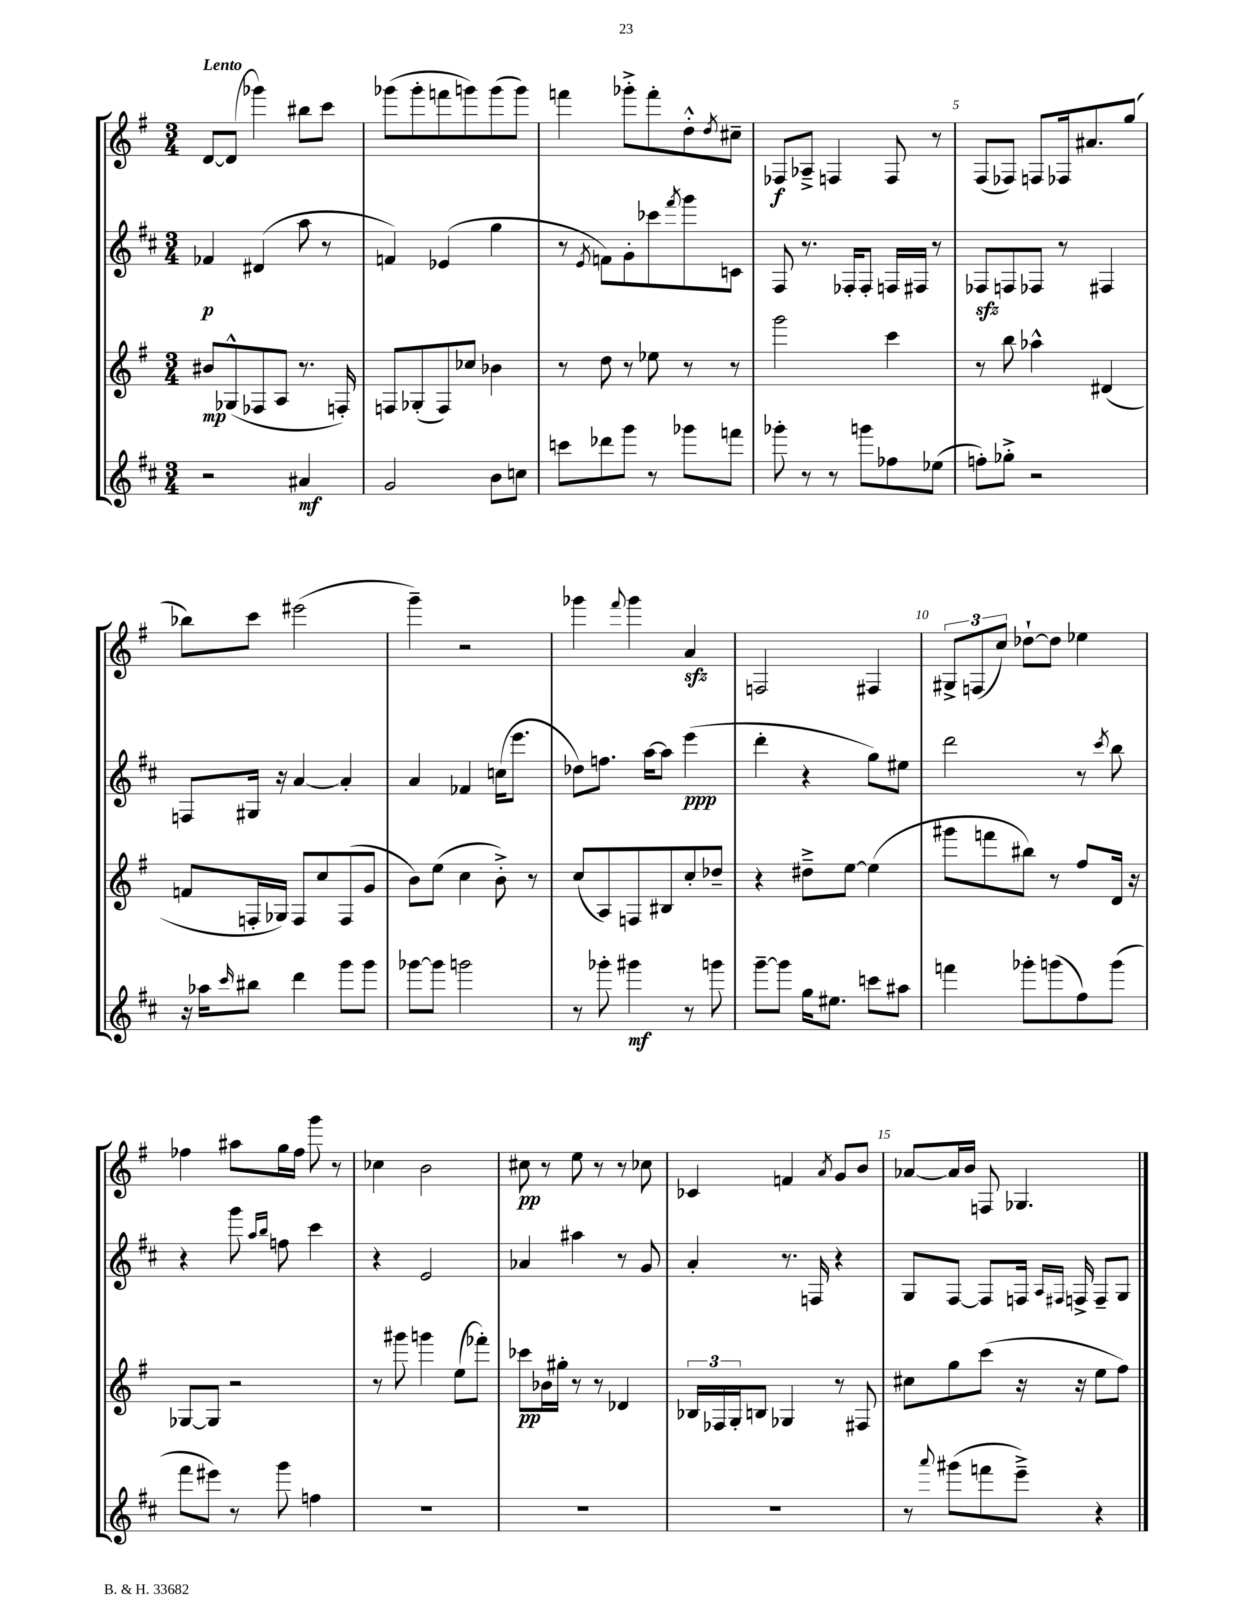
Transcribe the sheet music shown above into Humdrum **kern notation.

**kern	**kern	**kern	**kern
*staff4	*staff3	*staff2	*staff1
*clefG2	*clefG2	*clefG2	*clefG2
*k[f#c#]	*k[f#]	*k[f#c#]	*k[f#]
*M3/4	*M3/4	*M3/4	*M3/4
2r	8b#/L	4f-/	[8d/L
.	(8G-^^/	.	(8d/]J
.	8F-/	(4d#/	4ggg-\)
.	8A/J	.	.
4a#/	8.r	8aa\	8bb#\L
.	.	8r	8ccc\J
.	16F'/)	.	.
=	=	=	=
2g/	8F/L	4f/)	(8ggg-\L
.	(8G-'/	.	8ggg-'\
.	8F/)	(4e-/	8fff\
.	8cc-/J	.	8ggg\)
8b\L	4b-\	4gg\	(8ggg\
8cc\J	.	.	8ggg\J)
=	=	=	=
8ccc\L	8r	8r	4fff\
.	.	8qe/	.
8ddd-\	8dd\	8f\L)	.
8ggg\J	8r	8g'\	8ggg-'^\L
8r	8ee-\	8ccc-\	8fff'\
.	.	8qfff#/	.
8ggg-\L	8r	8ggg\	8dd'^^\
.	.	.	8qdd/
8fff\J	8r	8c\J	8cc#~\J
=	=	=	=
8ggg-'\	2ggg\	8F#/	8F-/L
8r	.	8.r	8A-~^/J
8r	.	.	4F/
.	.	16F-'/LK	.
8ggg\L	.	8F-'/J	.
8ff-\	4ccc\	16F/LL	8F/
.	.	16F#/JJ	.
(8ee-\J	.	8r	8r
=	=	=	=
8ff'\L)	8r	8F-/L	(8F#/L
8gg-'^\J	8bb\	8F/	8F-/J)
2r	4aa-^^\	8F-/J	8F/L
.	.	8r	16F-/k
.	.	.	8.a#/
.	(4d#/	4F#/	.
.	.	.	(8gg/J
=	=	=	=
16r	8f/L	8F/L	8bb-\L)
16aa-\LK	.	.	.
16qqccc#/	.	.	.
8bb#\J	16F'/L	16G#/Jk	8ccc\J
.	16G-/JJ)	16r	.
4ddd\	8F/L	[4a/	(2eee#\
.	8cc/	.	.
8ggg\L	(8F/	4a'/]	.
8ggg\J	8g/J	.	.
=	=	=	=
[8ggg-\L	8b\L)	4a/	4ggg~\)
8ggg-\]J	(8ee\J	.	.
2ggg\	4cc\	4f-/	2r
.	8b'^\)	(16cc\LK	.
.	.	8.eee\J	.
.	8r	.	.
=	=	=	=
8r	(8cc/L	8dd-\L)	4ggg-\
8ggg-'\	8A/)	8.ff\J	.
.	.	.	8qqfff#/
4ggg#\	8F/	.	4ggg-\
.	.	[16aa\LK	.
.	8B#/	8aa\]J	.
8r	8cc'/	(4eee\	4a/
8ggg\	8dd-~/J	.	.
=	=	=	=
[8ggg~\L	4r	4ddd'\	2F/
8ggg\]J	.	.	.
16gg\LK	8dd#~^\L	4r	.
8.ee#\J	.	.	.
.	[8ee\J	.	.
8ccc\L	(4ee\]	8gg\L)	4F#/
8aa#\J	.	8ee#\J	.
=	=	=	=
4fff\	8ggg#\L	2ddd\	12G#^/L
.	.	.	(12F/
.	8fff\	.	.
.	.	.	12cc/J)
8ggg-'\L	8bb#\J)	.	[8dd-`\L
(8ggg\	8r	.	8dd-\]J
8ff#\)	8ff#/L	8r	4ee-\
.	.	8qccc#/	.
(8ggg\J	16d/Jk	8bb\	.
.	16r	.	.
=	=	=	=
8fff#\L	[8G-/L	4r	4ff-\
8eee#\J)	8G-/]J	.	.
8r	2r	8ggg\	8aa#\L
.	.	16qqaa/LL	.
.	.	16qqbb/JJ	.
8ggg\	.	8ff\	16gg\L
.	.	.	16ff-\JJ
4ff\	.	4ccc#\	8ggg\
.	.	.	8r
=	=	=	=
2.r	8r	4r	4cc-\
.	8ggg#\	.	.
.	4ggg\	2e/	2b\
.	(8ee\L	.	.
.	8fff-'\J)	.	.
=	=	=	=
2.r	8ccc-\L	4a-/	8cc#\
.	16b-\L	.	8r
.	16gg#'\JJ	.	.
.	8r	4aa#\	8ee\
.	8r	.	8r
.	4d-/	8r	8r
.	.	8g/	8cc-\
=	=	=	=
2.r	24B-/LL	4a'/	4c-/
.	24F-/	.	.
.	24G'/J	.	.
.	8B/J	.	.
.	4G-/	8.r	4f/
.	.	16F/	.
.	.	.	8qa/
.	8r	4r	8g/L
.	8F#/	.	8b/J
=	=	=	=
8r	8cc#\L	8G/L	[8a-/L
8qqaaa/	.	.	.
(8ggg#\L	8gg\	[8F#/J	16a-/]L
.	.	.	16b/JJ
8fff\	(8ccc\J	8F#/]L	8F/
8eee~^\J)	16r	16F/Jk	4.G-/
.	.	16qqA/LL	.
.	.	16qqF#/JJ	.
.	16r	16F^/	.
4r	8ee\L	8F~/L	.
.	8ff#\J)	8G/J	.
==	==	==	==
*-	*-	*-	*-
